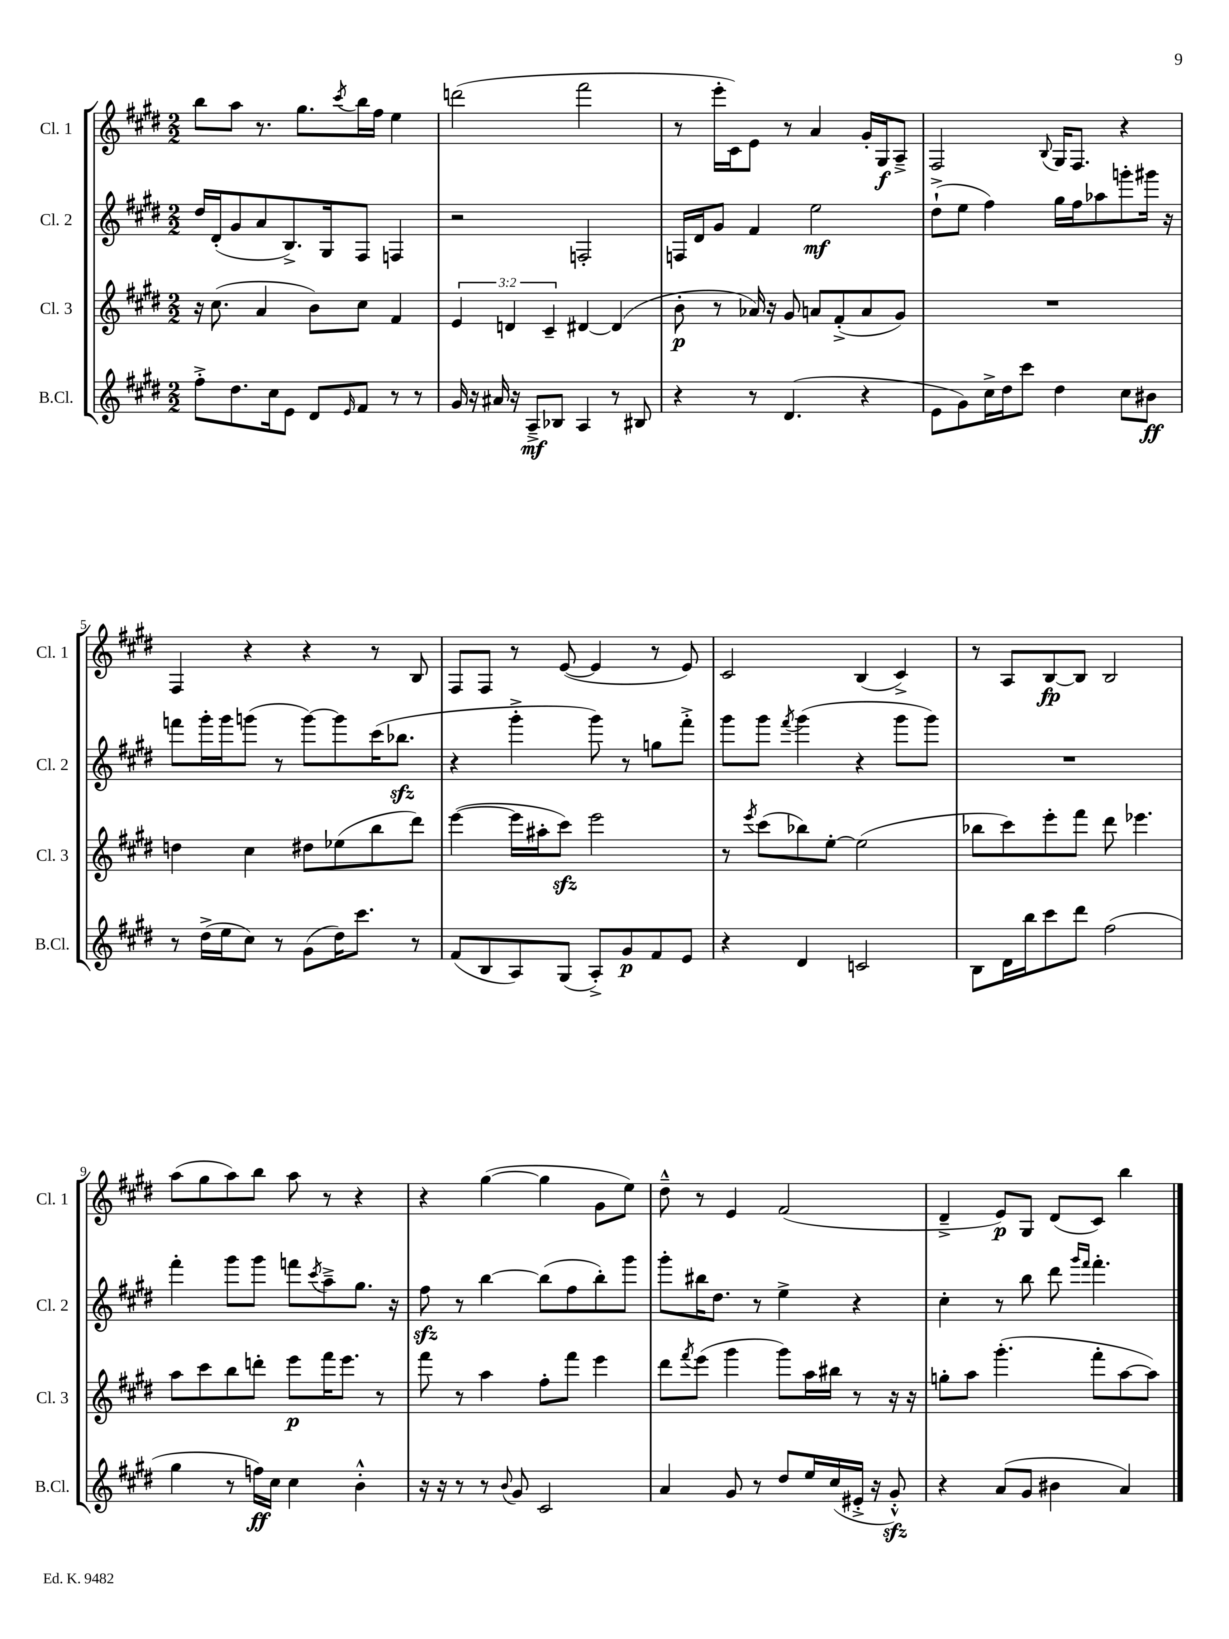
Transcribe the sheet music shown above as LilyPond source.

<<
\new StaffGroup <<
\new Staff = "s0" \with { instrumentName = "Cl. 1" shortInstrumentName = "Cl. 1" } {
    \clef treble \key e \major \numericTimeSignature \time 2/2
    b''8 a''8 r8. gis''8. \acciaccatura { cis'''8 } b''16 fis''16 e''4 |
    d'''2( fis'''2 |
    r8 e'''16-. cis'16) e'8 r8 a'4 gis'16-. gis16\f a8---> |
    fis2 \appoggiatura { b8 } gis16 fis8. r4 |
    fis4 r4 r4 r8 b8 |
    fis8 fis8 r8 e'8~( e'4 r8 e'8) |
    cis'2 b4( cis'4->) |
    r8 a8 b8~\fp b8 b2 |
    a''8( gis''8 a''8) b''8 a''8 r8 r4 |
    r4 gis''4~( gis''4 gis'8 e''8) |
    dis''8---^ r8 e'4 fis'2( |
    dis'4---> e'8\p) gis8 dis'8( cis'8) b''4 \bar "|." |
}
\new Staff = "s1" \with { instrumentName = "Cl. 2" shortInstrumentName = "Cl. 2" } {
    \clef treble \key e \major \numericTimeSignature \time 2/2
    dis''16 dis'16-.( gis'8 a'8 b8.->) gis16 fis8 f4 |
    r2 f2-. |
    f16 dis'16 gis'8 fis'4 e''2\mf |
    dis''8-!->( e''8 fis''4) gis''16 fis''16 aes''8 g'''8-. gis'''16 r16 |
    f'''8 gis'''16-. gis'''16 g'''8( r8 g'''8~) g'''8 cis'''16( bes''8.\sfz |
    r4 gis'''4-.-> gis'''8) r8 g''8 fis'''8-.-> |
    gis'''8 gis'''8 \acciaccatura { fis'''8 } gis'''4( r4 gis'''8 gis'''8) |
    R1 |
    fis'''4-. gis'''8 gis'''8 f'''8 \acciaccatura { cis'''8 } a''8---> gis''8. r16 |
    fis''8\sfz r8 b''4~ b''8( fis''8 b''8-.) gis'''8 |
    gis'''8-. bis''16 dis''8. r8 e''4-> r4 |
    cis''4-. r8 b''8 dis'''8 \grace { gis'''16 fis'''16 } fis'''4.-. \bar "|." |
}
\new Staff = "s2" \with { instrumentName = "Cl. 3" shortInstrumentName = "Cl. 3" } {
    \clef treble \key e \major \numericTimeSignature \time 2/2 \override Staff.TupletNumber.text = #tuplet-number::calc-fraction-text
    r16 cis''8.( a'4 b'8) cis''8 fis'4 |
    \tuplet 3/2 { e'4 d'4 cis'4-- } dis'4~ dis'4( |
    b'8-.\p r8 aes'16) r16 gis'8 a'8 fis'8-.->( a'8 gis'8) |
    R1 |
    d''4 cis''4 dis''8 ees''8( b''8 dis'''8) |
    e'''4~( e'''16 ais''16-. cis'''8\sfz) e'''2 |
    r8 \acciaccatura { e'''8 } cis'''8( bes''8) e''8~-. e''2( |
    bes''8 cis'''8) e'''8-. fis'''8 dis'''8 ees'''4. |
    a''8 cis'''8 b''8 d'''8-. e'''8\p fis'''16 e'''8. r8 |
    fis'''8 r8 a''4 fis''8-. fis'''8 e'''4 |
    dis'''8 \acciaccatura { fis'''8 } e'''8( gis'''4 gis'''8) a''16 bis''16 r8 r16 r16 |
    g''8-. a''8 gis'''4.-.( fis'''8-. a''8~ a''8) \bar "|." |
}
\new Staff = "s3" \with { instrumentName = "B.Cl." shortInstrumentName = "B.Cl." } {
    \clef treble \key e \major \numericTimeSignature \time 2/2
    fis''8-.-> dis''8. cis''16 e'8 dis'8 \grace { e'16 } fis'8 r8 r8 |
    gis'16 r16 ais'16 r16 a8--->\mf bes8 a4 r8 bis8 |
    r4 r8 dis'4.( r4 |
    e'8 gis'8) cis''16-> dis''16 cis'''8 dis''4 cis''8 bis'8\ff |
    r8 dis''16->( e''16 cis''8) r8 gis'8( dis''16) cis'''8. r8 |
    fis'8( b8 a8) gis8( a8-.->) gis'8\p fis'8 e'8 |
    r4 dis'4 c'2 |
    b8 dis'16 b''16 cis'''8 dis'''8 fis''2( |
    gis''4 r8 f''16\ff) cis''16 cis''4 b'4-.-^ |
    r16 r16 r8 r8 \appoggiatura { b'8 } gis'8 cis'2 |
    a'4 gis'8 r8 dis''8 e''16 cis''16( eis'16-.-> r16 gis'8-.-^\sfz) |
    r4 a'8( gis'8 bis'4 a'4) \bar "|." |
}
>>
>>
